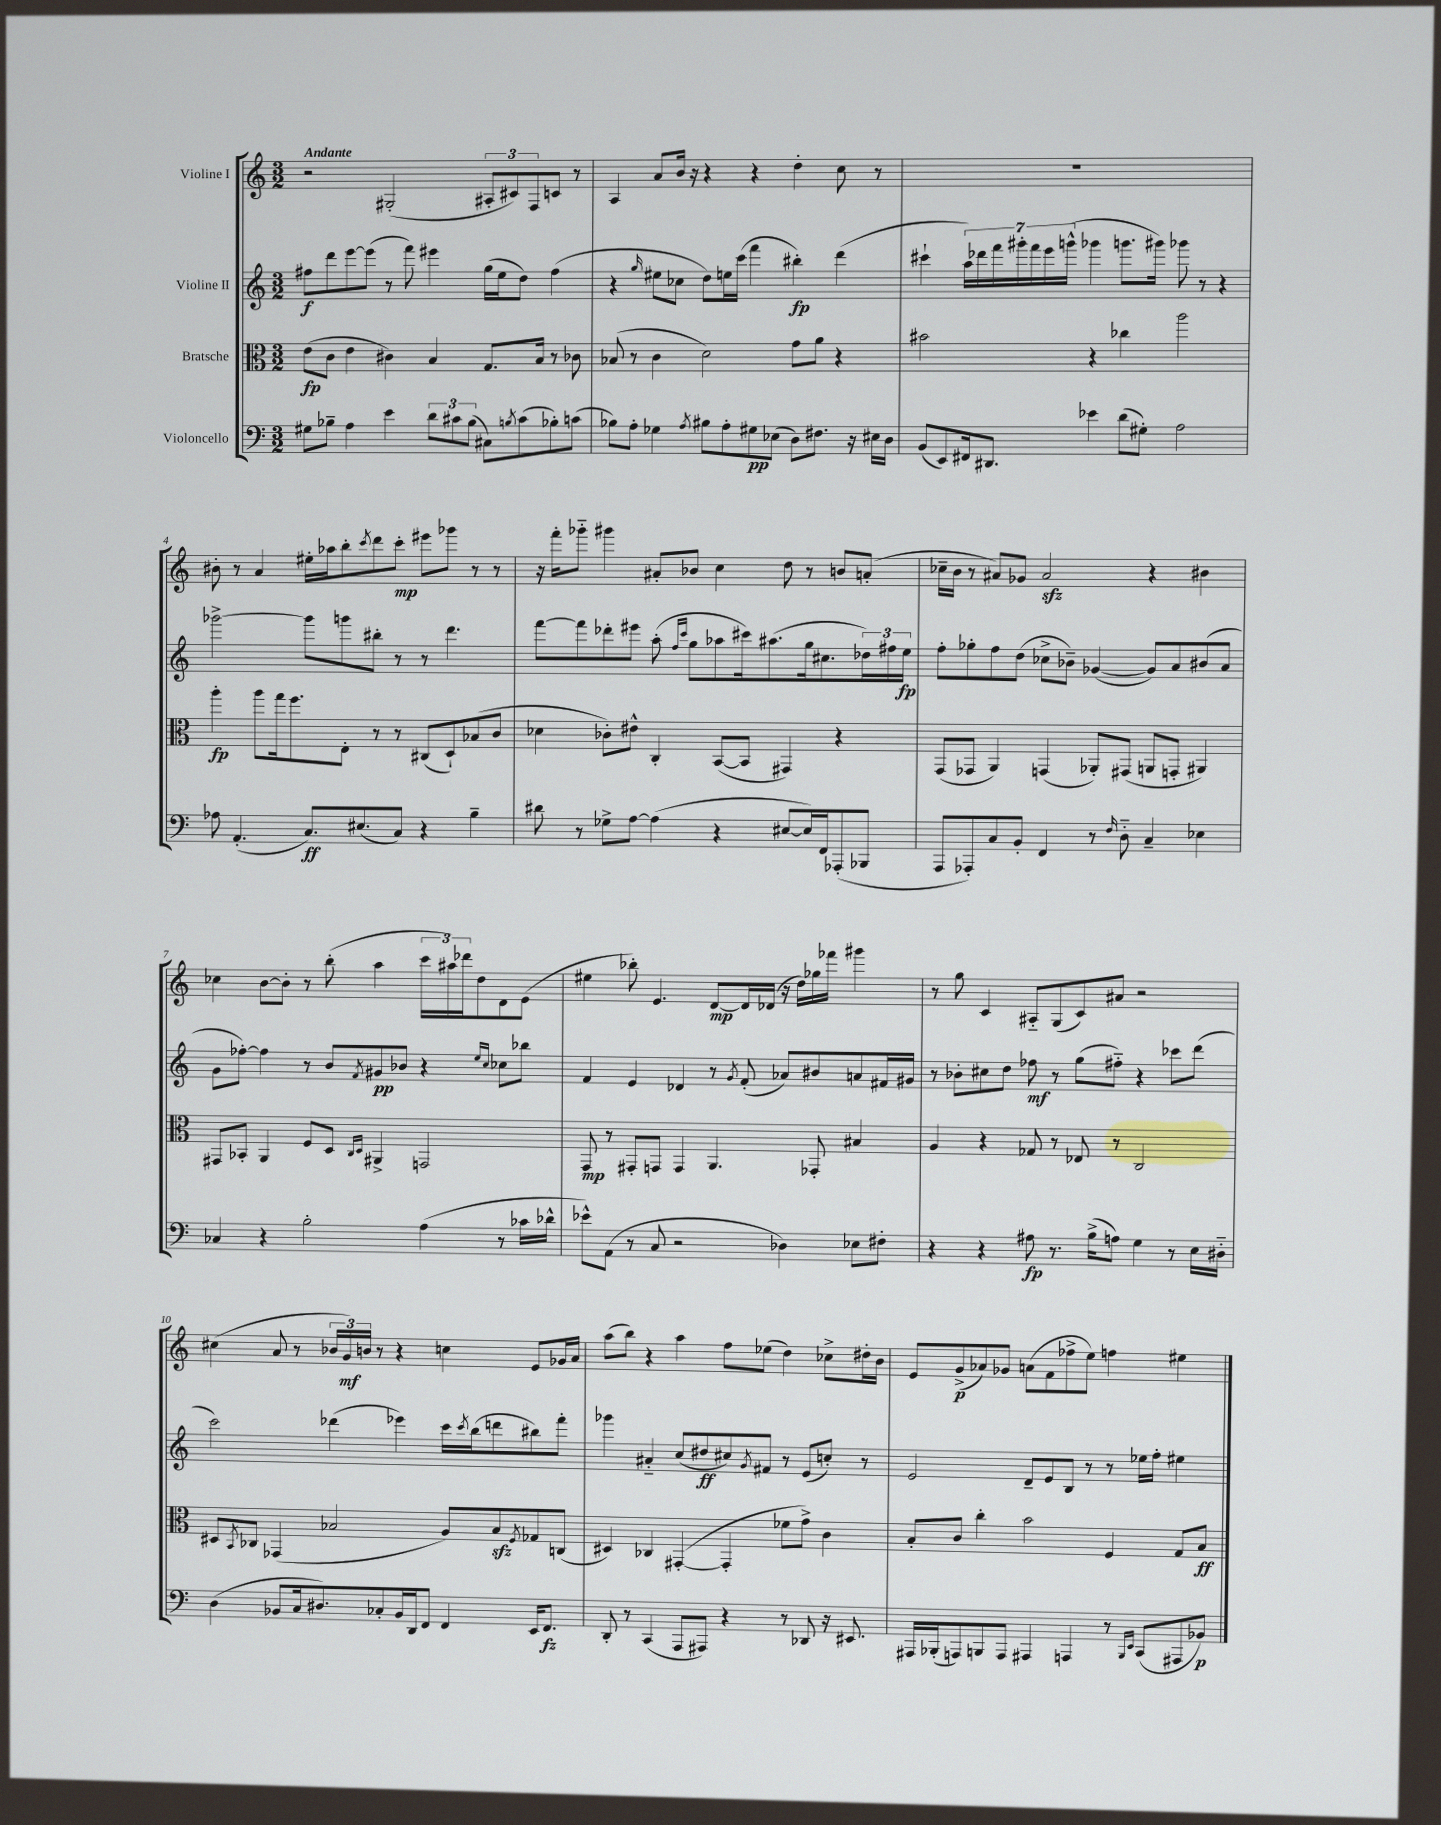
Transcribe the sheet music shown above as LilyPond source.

<<
\new StaffGroup <<
\new Staff = "s0" \with { instrumentName = "Violine I" } {
    \clef treble \key c \major \numericTimeSignature \time 3/2 \tempo "Andante"
    r2 gis2-.( \tuplet 3/2 { ais8-. cis'8) f8 } c'8 r8 |
    a4 a'8 b'16 r16 r4 r4 d''4-. c''8 r8 |
    R1. |
    bis'8-. r8 a'4 eis''16-. aes''16 b''8-. \acciaccatura { c'''8 } d'''8 c'''8-.\mp eis'''8 ges'''8 r8 r8 |
    r16 f'''16-. ges'''8-_ gis'''4 ais'8-. bes'8 c''4 d''8 r8 b'8 a'8-.( |
    ces''16-- b'16 r8 ais'8) ges'8 ais'2\sfz r4 bis'4 |
    ces''4 b'8~ b'8-. r8 b''8-.( a''4 \tuplet 3/2 { c'''16 ais''16) des'''16 } d''8 d'8 e'8( |
    eis''4 bes''8-.) e'4. d'8~\mp d'16 des'16( r16 d''16) ges''16 fes'''16 gis'''4 |
    r8 g''8 c'4 ais8-_ g8( c'8) ais'8 r2 |
    cis''4( a'8 r8 \tuplet 3/2 { bes'16 g'16\mf) b'16 } r8 r4 c''4 e'8 ges'16 a'16 |
    a''8( b''8) r4 a''4 f''8 ees''8( d''4) ces''8-> dis''16-. b'16 |
    e'8 g'8->\p( aes'8) ges'8 a'8( f'8 fes''8-> e''8) f''4 eis''4 \bar "|." |
}
\new Staff = "s1" \with { instrumentName = "Violine II" } {
    \clef treble \key c \major \numericTimeSignature \time 3/2
    fis''8\f d'''8 e'''8~ e'''8( r8 f'''8) eis'''4 g''16( e''16 d''8) fis''4( |
    r4 \grace { g''16 } eis''8 ces''8 d''8) e''16 c'''16( f'''4 bis''4-.\fp) d'''4( |
    cis'''4-! \tuplet 7/4 { a''16) des'''16 f'''16 gis'''16-. f'''16 e'''16 g'''16-^( } ges'''4 g'''8. gis'''16) ges'''8 r8 r4 |
    ges'''2~-> ges'''8 g'''8 bis''8-. r8 r8 d'''4. |
    f'''8~ f'''8 des'''8-. eis'''8 a''8-.( \grace { f''16 c'''16 } g''8 aes''8 cis'''16) ais''8.( g''16 cis''8. \tuplet 3/2 { des''16) fis''16 e''16\fp } |
    f''8-. ges''8-. f''8 d''8( ces''8-> bes'8--) ges'4~( ges'8) a'8 bis'8( a'8 |
    g'8 fes''8~-.) fes''4 r8 b'8 \acciaccatura { f'8 } gis'8\pp bes'8 r4 \grace { e''16 c''16 } ces''8 bes''8 |
    f'4 e'4 des'4 r8 \acciaccatura { g'8 } f'8-.( aes'8) bis'8 a'8 fis'16 gis'16 |
    r8 bes'8-. cis''8 d''8 fes''8\mf r8 g''8( fis''8-_) r4 ces'''8 d'''8( |
    c'''2) des'''4( ees'''4) c'''16 \acciaccatura { c'''8 } b''16( d'''8 bis''8) f'''8-. |
    ges'''4 ais'4-_ c''8( dis''8\ff cis''8) \acciaccatura { g'8 } fis'8 r8 e'8( c''8-.) r8 |
    e'2 d'8-- e'8 b8 r8 r8 ees''16 f''16-. eis''4 \bar "|." |
}
\new Staff = "s2" \with { instrumentName = "Bratsche" } {
    \clef alto \key c \major \numericTimeSignature \time 3/2
    e'8\fp( c'8 e'4 cis'4) b4 g8. b16 r8 ces'8 |
    bes8( r8 c'4 d'2) g'8 a'8 r4 |
    bis'2 r4 ces''4 a''2 |
    a''4-.\fp a''8 g''16 f''8. e8-. r8 r8 cis8( d8-!) bes8( c'8 |
    des'4 ces'8-.) eis'8-^ c4-. b,8~( b,8 gis,4) r4 |
    g,8( ges,8 a,4) g,4( aes,8-.) gis,8( a,8 g,8-. ais,4) |
    gis,8 bes,8-. a,4 f8 d8 \grace { c16 d16 } ais,4-> g,2 |
    g,8\mp r8 gis,8-. g,8 g,4 a,4. ges,8-. bis4 |
    a4 r4 ges8 r8 ees8 r8 c2 |
    dis8 \acciaccatura { b,8 } ces8 ges,4( bes2 a8) bes8\sfz \acciaccatura { f8 } ges8 c8( |
    dis4) ces4 gis,4~-.( gis,4-. fes'8 g'8->) c'4 |
    b8-. c'8 c''4-. b'2 f4 g8 b8\ff \bar "|." |
}
\new Staff = "s3" \with { instrumentName = "Violoncello" } {
    \clef bass \key c \major \numericTimeSignature \time 3/2
    gis8 bes8-- a4 e'4 \tuplet 3/2 { d'8 cis'8 bes8( } cis8) \acciaccatura { b8 } cis'8( bes8-.) c'8( |
    bes8) a8-. ges4 \acciaccatura { a8 } bis8 a8-. gis8\pp ees8( d8) fis8. r16 eis16 d16 |
    b,8( e,8) fis,16 dis,8. ees'4 d'8( gis8-.) a2 |
    aes8 a,4.-.( c8.\ff) eis8.( c8) r4 b4-- |
    dis'8 r8 ges8-> a8~ a4( r4 eis8~ eis16) f,16 aes,,8-.( bes,,8 |
    a,,8 aes,,8-.) c8 b,8-. f,4 r8 \grace { f16 } d8-_ c4-- ees4 |
    ces4 r4 b2-. a4( r8 ces'16 des'16-^ |
    ees'8-^) a,8( r8 c8 r2 des4) ees8 fis8-. |
    r4 r4 ais8\fp r8. b16->( a8) g4 r8 e16 dis16-_ |
    d4( bes,8 c16 dis8.) ces8-. bes,16 d,16 f,8 f,4 e,16 f,8.\fz |
    d,8-. r8 c,4( a,,8 ais,,8) r4 r8 des,8 r16 eis,8. |
    ais,,16 bes,,16-.( a,,8) b,,8 a,,8 ais,,4 a,,4 r8 \grace { b,,16 e,16 } c,8( ais,,8 bes,8\p) \bar "|." |
}
>>
>>
